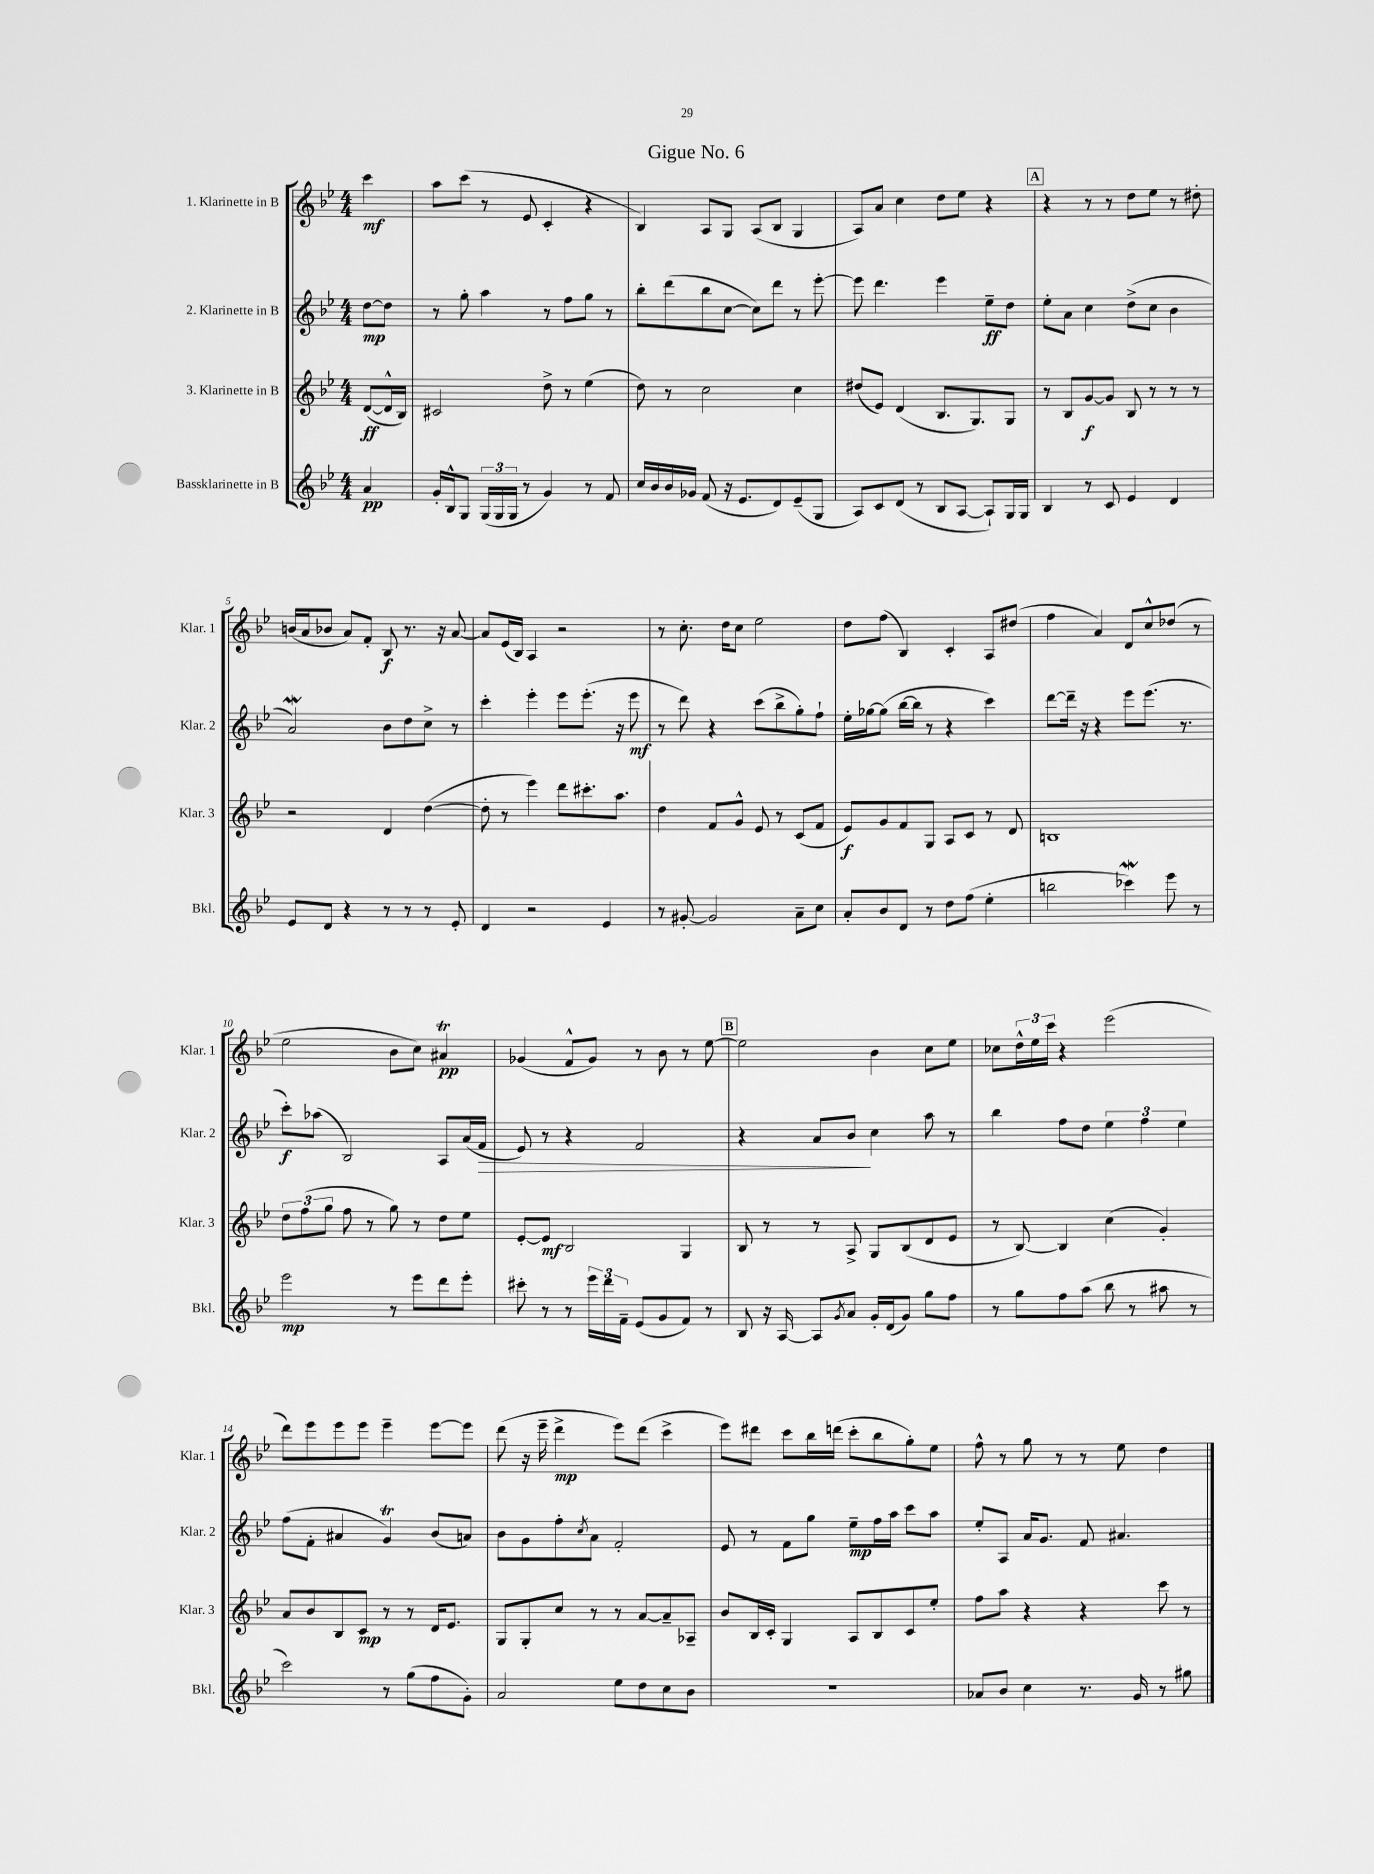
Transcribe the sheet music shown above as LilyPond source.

\header { title = "Gigue No. 6" }
<<
\new StaffGroup <<
\new Staff = "s0" \with { instrumentName = "1. Klarinette in B" shortInstrumentName = "Klar. 1" } {
    \clef treble \key bes \major \numericTimeSignature \time 4/4 \partial 4
    c'''4\mf |
    a''8 c'''8( r8 ees'8 c'4-. r4 |
    bes4) a8 g8 a8( bes8 g4 |
    a8) a'8 c''4 d''8 ees''8 r4 |
    \mark \markup { \box "A" } r4 r8 r8 d''8 ees''8 r8 dis''8-. |
    b'16( a'16 bes'8 a'8) f'8-. bes8\f r8. r16 a'8~ |
    a'8 ees'16( bes16) a4 r2 |
    r8 c''8.-. d''16 c''8 ees''2 |
    d''8 f''8( bes4) c'4-. a8 dis''8( |
    f''4 a'4) d'8 c''8-^ des''8( r8 |
    ees''2 bes'8 c''8) ais'4\trill\pp |
    ges'4( f'8-^ ges'8) r8 bes'8 r8 ees''8~ |
    \mark \markup { \box "B" } ees''2 bes'4 c''8 ees''8 |
    ces''8 \tuplet 3/2 { d''16-^ ees''16 c'''16 } r4 ees'''2( |
    d'''8) ees'''8 ees'''8 ees'''8 ees'''4-- ees'''8~ ees'''8 |
    d'''8( r16 ees'''16-- d'''4->\mp ees'''8) d'''8( c'''4-> |
    ees'''8) dis'''8 c'''8 bes''16 d'''16( c'''8-. bes''8 g''8-.) ees''8 |
    f''8-^ r8 g''8 r8 r8 ees''8 d''4 \bar "|." |
}
\new Staff = "s1" \with { instrumentName = "2. Klarinette in B" shortInstrumentName = "Klar. 2" } {
    \clef treble \key bes \major \numericTimeSignature \time 4/4 \partial 4
    d''8~\mp d''8 |
    r8 g''8-. a''4 r8 f''8 g''8 r8 |
    bes''8-. d'''8( bes''8 c''8~ c''8) d'''8 r8 ees'''8~-. |
    ees'''8 d'''4. ees'''4 ees''8--\ff d''8 |
    \mark \markup { \box "A" } ees''8-. a'8 c''4 d''8->( c''8 bes'4 |
    a'2\mordent) bes'8 d''8 c''8-> r8 |
    c'''4-. ees'''4-. ees'''8 ees'''8.-.( r16 ees'''8\mf |
    r8 d'''8) r4 c'''8( bes''8-> g''8-.) f''8-! |
    ees''16-. ges''16~ ges''8( bes''16~ bes''16 r8 r4 c'''4) |
    d'''8~ d'''16-- r16 r4 ees'''8 ees'''8.( r8. |
    c'''8-.\f) aes''8( bes2) a8 a'16( f'16\> |
    ees'8) r8 r4 f'2 |
    \mark \markup { \box "B" } r4 a'8 bes'8\! c''4 a''8 r8 |
    bes''4 f''8 d''8 \tuplet 3/2 { ees''4 f''4 ees''4 } |
    f''8( f'8-. ais'4 g'4\trill) bes'8( a'8) |
    bes'8 g'8 f''8-. \acciaccatura { c''8 } a'8 f'2-. |
    ees'8 r8 f'8 g''8 ees''8--\mp f''16 a''16 c'''8 a''8 |
    ees''8-. a8 a'16 g'8. f'8 ais'4. \bar "|." |
}
\new Staff = "s2" \with { instrumentName = "3. Klarinette in B" shortInstrumentName = "Klar. 3" } {
    \clef treble \key bes \major \numericTimeSignature \time 4/4 \partial 4
    d'8~\ff( d'16-^ bes16) |
    cis'2 d''8-> r8 ees''4( |
    d''8) r8 c''2 c''4 |
    dis''8( ees'8) d'4( bes8. g8.) g8 |
    \mark \markup { \box "A" } r8 bes8 g'8~\f g'8 bes8 r8 r8 r8 |
    r2 d'4 d''4~( |
    d''8-. r8 ees'''4) d'''8 cis'''8.-. a''8. |
    d''4 f'8 g'8-^ ees'8 r8 c'8( f'8 |
    ees'8\f) g'8 f'8 g8 a8 c'8 r8 d'8 |
    b1 |
    \tuplet 3/2 { d''8 f''8( g''8 } f''8 r8 g''8) r8 d''8 ees''8 |
    ees'8~-. ees'8\mf bes2 g4 |
    \mark \markup { \box "B" } bes8 r8 r8 a8-> g8 bes8( d'8 ees'8 |
    r8 bes8~) bes4 c''4( g'4-.) |
    a'8 bes'8 bes8 c'8\mp r8 r8 d'16 ees'8. |
    g8 g8-. c''8 r8 r8 a'8~ a'8-- aes8-- |
    bes'8 bes16 c'16-. g4 a8 bes8 c'8 ees''8-. |
    f''8 a''8 r4 r4 c'''8 r8 \bar "|." |
}
\new Staff = "s3" \with { instrumentName = "Bassklarinette in B" shortInstrumentName = "Bkl." } {
    \clef treble \key bes \major \numericTimeSignature \time 4/4 \partial 4
    a'4\pp |
    g'16-. bes16-^ g8 \tuplet 3/2 { g16( g16 g16 } r8 g'4) r8 f'8 |
    c''16 bes'16 bes'16 ges'16 f'8( r16 ees'8. d'8) ees'8--( g8 |
    a8) c'8 d'8( r8 bes8 a8~ a8-!) g16 g16 |
    \mark \markup { \box "A" } bes4 r8 c'8 ees'4 d'4 |
    ees'8 d'8 r4 r8 r8 r8 ees'8-. |
    d'4 r2 ees'4 |
    r8 gis'8~-. gis'2 a'8-- c''8 |
    a'8-. bes'8 d'8 r8 d''8 f''8( ees''4-. |
    b''2 ces'''4\mordent) ees'''8 r8 |
    ees'''2\mp r8 ees'''8 d'''8 ees'''8-. |
    cis'''8-. r8 r8 \tuplet 3/2 { ees'''16 d'''16 f'16-- } ees'8( g'8 f'8) r8 |
    \mark \markup { \box "B" } bes8 r16 a16~ a8 \acciaccatura { g'8 } a'8 g'16-. d'16( g'8) g''8 f''8 |
    r8 g''8 f''8 a''8( bes''8 r8 ais''8 r8 |
    c'''2) r8 g''8( f''8 g'8-.) |
    a'2 ees''8 d''8 c''8 bes'8 |
    r1 |
    aes'8 bes'8 c''4 r8. g'16 r8 gis''8 \bar "|." |
}
>>
>>
